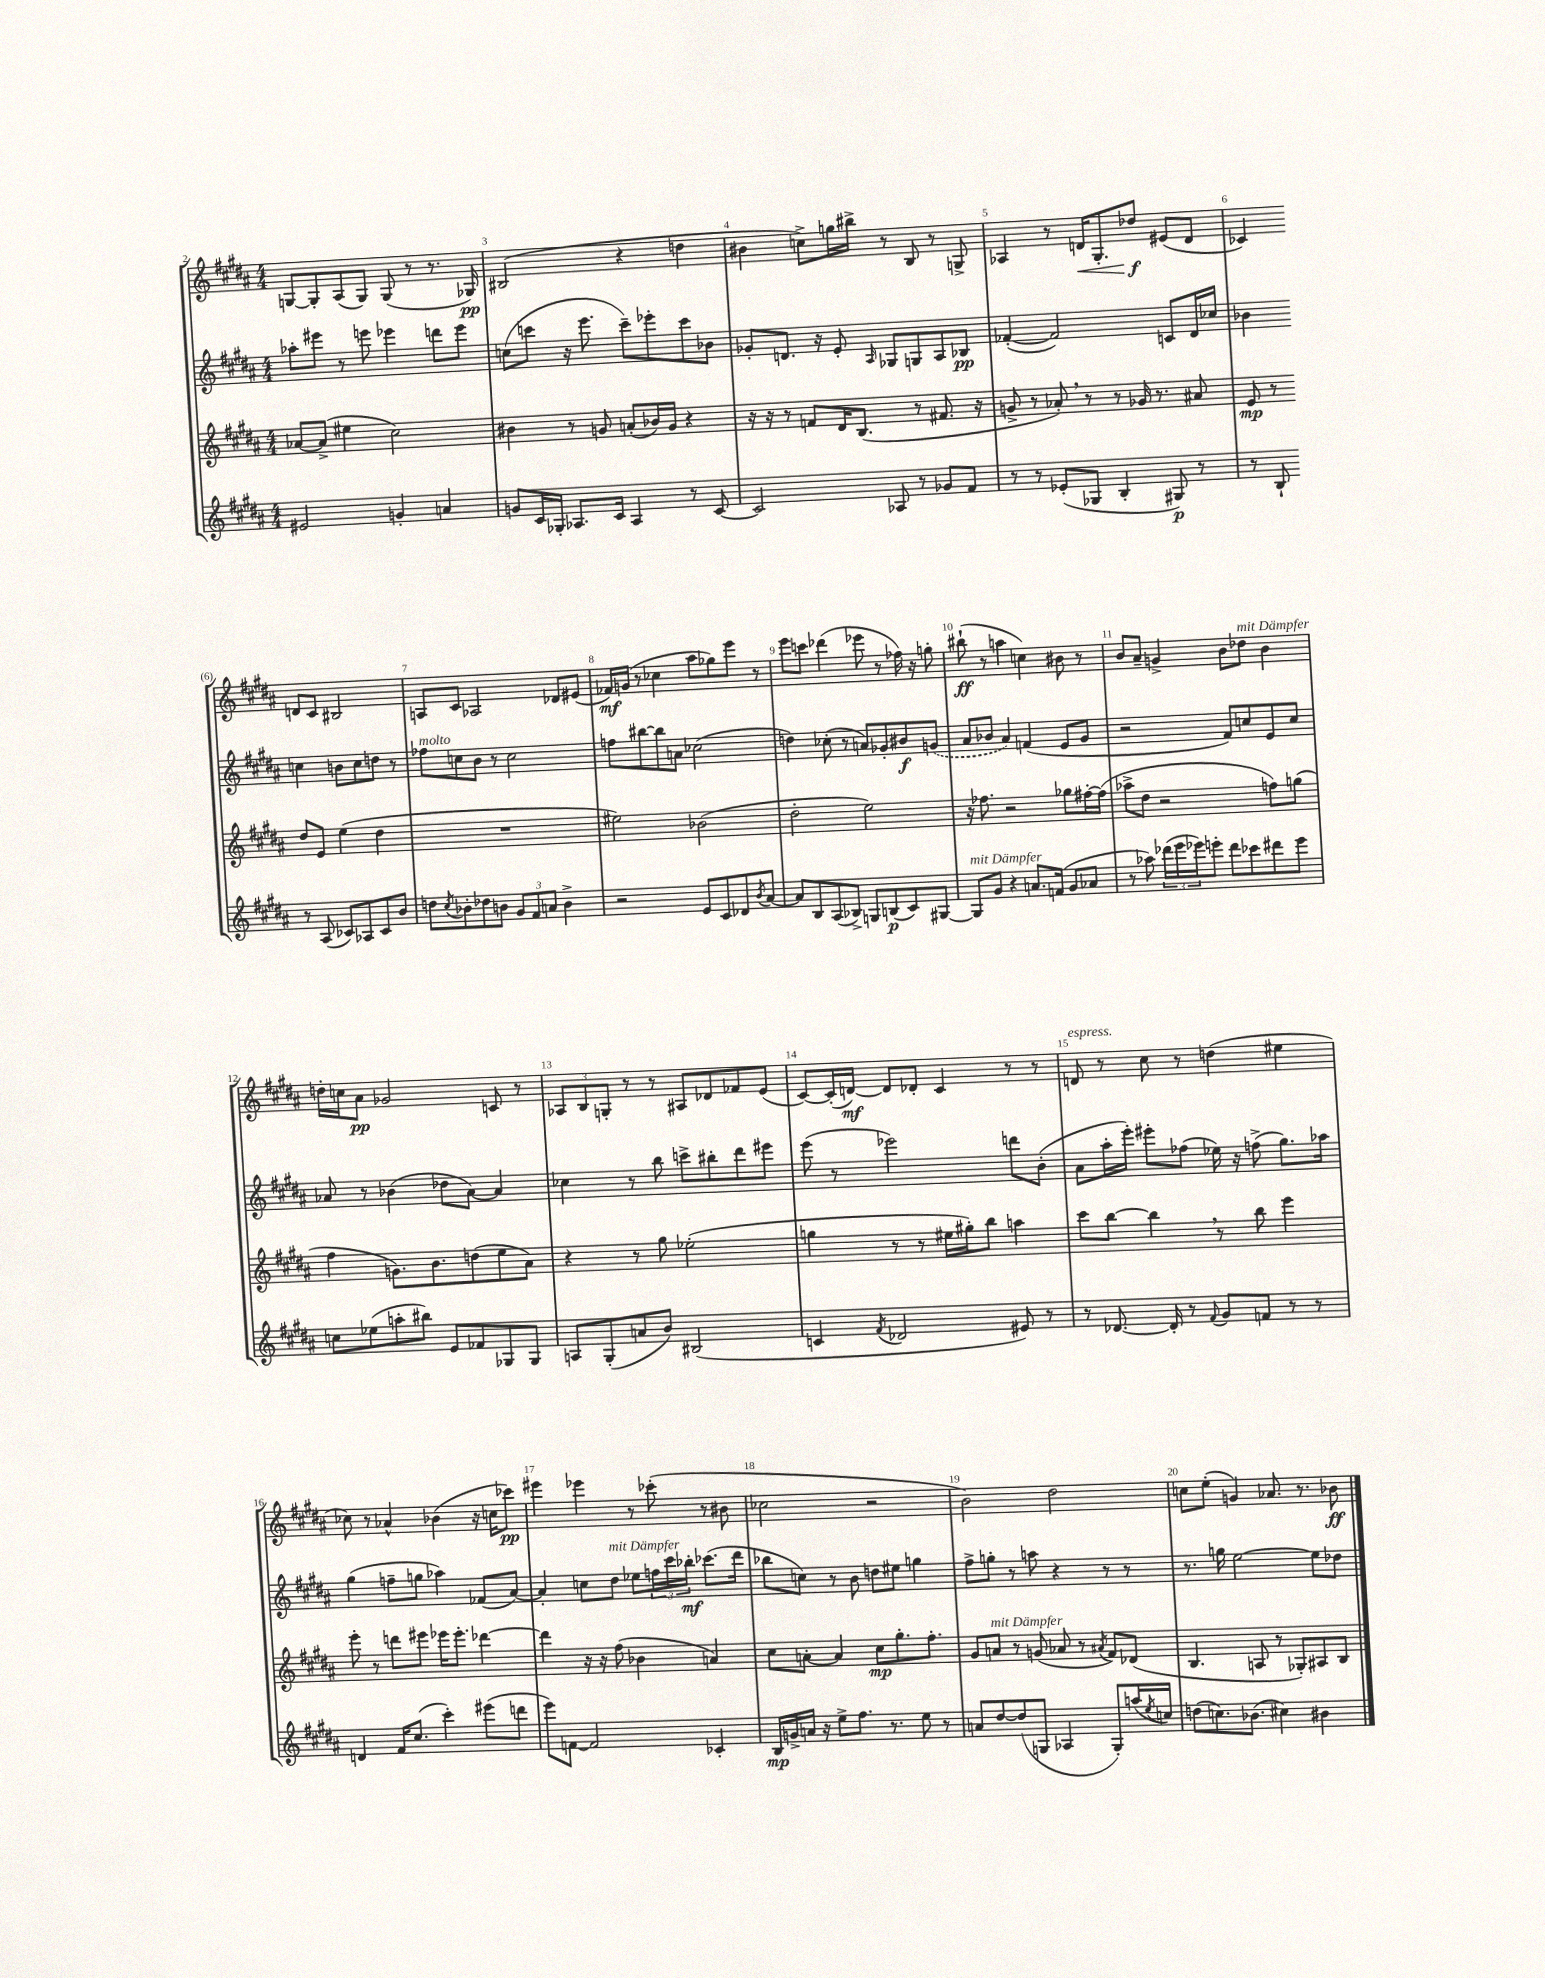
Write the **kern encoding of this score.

**kern	**dynam	**kern	**dynam	**kern	**dynam	**kern	**dynam
*part4	*part4	*part3	*part3	*part2	*part2	*part1	*part1
*staff4	*staff4	*staff3	*staff3	*staff2	*staff2	*staff1	*staff1
*clefG2	*	*clefG2	*	*clefG2	*	*clefG2	*
*k[f#c#g#d#a#]	*	*k[f#c#g#d#a#]	*	*k[f#c#g#d#a#]	*	*k[f#c#g#d#a#]	*
*M4/4	*	*M4/4	*	*M4/4	*	*M4/4	*
=2	=2	=2	=2	=2	=2	=2	=2
2e#X/	.	[8a-X/L	.	8aa-X'\L	.	[8Gn/L	.
.	.	(8a-^/J]	.	8eee#X\J	.	8G'/]	.
.	.	4ee#X\	.	8r	.	(8A#/	.
.	.	.	.	8eeen\	.	8G/J)	.
4gn'/	.	2cc#\)	.	4eee-X\	.	(8G/	.
.	.	.	.	.	.	8r	.
4an/	.	.	.	8dddn\L	.	8.r	.
.	.	.	.	8eee-\J	.	.	.
.	.	.	.	.	.	16G-X/)	pp
=3	=3	=3	=3	=3	=3	=3	=3
8gn/L	.	4b#X\	.	(8ccn\L	.	(2B#X/	.
16c#/L	.	.	.	8cccn\J	.	.	.
16G-X'/JJ	.	.	.	.	.	.	.
8.A-X/L	.	8r	.	16r	.	.	.
.	.	.	.	8.eee\	.	.	.
.	.	8gn/	.	.	.	.	.
16c#/Jk	.	.	.	.	.	.	.
4A-/	.	(8an'/L	.	8ccc~\L)	.	4r	.
.	.	16b-X/L)	.	8eee-X'\	.	.	.
.	.	16g/JJ	.	.	.	.	.
8r	.	4r	.	8ccc\	.	4ddn\	.
[8c#/	.	.	.	8b-X\J	.	.	.
=4	=4	=4	=4	=4	=4	=4	=4
2c#/]	.	16r	.	8g-X'/L	.	4b#X\	.
.	.	16r	.	.	.	.	.
.	.	8r	.	8.dn/J	.	.	.
.	.	8fn/L	.	.	.	8ccn^\L)	.
.	.	.	.	16r	.	.	.
.	.	16d#/K	.	8e'/	.	16ggn\L	.
.	.	(8.B/J	.	.	.	16bb#X^\JJ	.
.	.	.	.	16qqA#/	.	.	.
8A-X/	.	.	.	8G-X/L	.	8r	.
8r	.	8r	.	8Gn/	.	8B/	.
8g-X/L	.	8.f#X/	.	8A#/	.	8r	.
8f#/J	.	.	.	8B-X/J	pp	8Gn^/	.
.	.	16r	.	.	.	.	.
=5	=5	=5	=5	=5	=5	=5	=5
8r	.	8gn^/	.	([4f-X'/	.	4A-X/	.
8r	.	8r	.	.	.	.	.
(8e-X'/L	.	8a-X',/)	.	2f-/])	.	8r	.
!	!	!	!	!	!	!	!LO:HP:b
8G-X/J	.	8r	.	.	.	16dn/KL	<
.	.	.	.	.	.	8.G#'/	.
4B'/	.	8r	.	.	.	.	.
.	.	16g-X/	.	.	.	8dd-X/J	f
.	.	8.r	.	.	.	.	.
8G#X/)	p	.	.	8cn/L	.	(8e#X/L	[
8r	.	8a#X/	.	16d#/L	.	8d/J	.
.	.	.	.	16cc-X/JJ	.	.	.
=6	=6	=6	=6	=6	=6	=6	=6
8r	.	8e/	mp	4b-X\	.	4c-X/)	.
8B`/	.	8r	.	.	.	.	.
8r	.	8dd#/L	.	4ccn\	.	8dn/L	.
(8A#/	.	8e/J	.	.	.	8c-/J	.
8c-X/L)	.	(4ee\	.	8bn\L	.	2B#X/	.
8A-X/	.	.	.	8cc\	.	.	.
8c-/	.	4dd#\	.	8ddn\J	.	.	.
8b/J	.	.	.	8r	.	.	.
!!LO:LB:g=z
=7	=7	=7	=7	=7	=7	=7	=7
!	!	!	!	!LO:TX:a:i:t=molto	!	!	!
8ddn\L	.	1r	.	8ff-X\L	.	8An/L	.
8qcc#/	.	.	.	.	.	.	.
8b-X'\	.	.	.	8ccn\	.	8c#/J	.
8dd-X\	.	.	.	8b\J	.	2A-X/	.
8bn\J	.	.	.	8r	.	.	.
12g#/L	.	.	.	2cc\	.	.	.
12f#/	.	.	.	.	.	.	.
12an/J	.	.	.	.	.	.	.
4b^\	.	.	.	.	.	8d-X/L	.
.	.	.	.	.	.	(8e#X/J	.
=8	=8	=8	=8	=8	=8	=8	=8
2r	.	2ee#X\)	.	8ffn\L	.	16f-X/LL)	mf
.	.	.	.	.	.	(16gn/JJ	.
.	.	.	.	[8bb#X\	.	8r	.
.	.	.	.	8bb#\]	.	4cc-X\	.
.	.	.	.	8an\J	.	.	.
8e/L	.	(2b-X\	.	(2cc-X\	.	8aa#\L	.
8c#/	.	.	.	.	.	8gg-X\)	.
8d-X/	.	.	.	.	.	8eee\J	.
8qb/	.	.	.	.	.	.	.
[8a#/J	.	.	.	.	.	8r	.
=9	=9	=9	=9	=9	=9	=9	=9
8a#/L]	.	2dd#'\	.	4ddn\)	.	8eee\L	.
8B/	.	.	.	.	.	8cccn\J	.
(8A#/	.	.	.	(8cc-X'\	.	(4ddd-X\	.
8B-X^/J)	.	.	.	8r	.	.	.
8Gn/L	.	2ee\)	.	8an/L)	.	8eee-X\	.
(8Bn/	p	.	.	8g-X'/	.	8r	.
8c#/)	.	.	.	8b#X/	f	16ff-X\)	.
.	.	.	.	.	.	16r	.
[8G#X/J	.	.	.	(8gn/J	.	8ggn'\	.
=10	=10	=10	=10	=10	=10	=10	=10
!LO:TX:a:i:t=mit Dämpfer	!	!	!	!	!	!	!
8G#/L]	.	16r	.	8a#/L	.	(8bb#X`\	ff
.	.	8.ff-X\	.	.	.	.	.
8g#/J	.	.	.	8b-X/J	.	8r	.
4r	.	2r	.	4a#/)	.	4aan\	.
8.an/L	.	.	.	(4fn/	.	4ccn\)	.
(16fn/Jk	.	.	.	.	.	.	.
8g#/L	.	8gg-X\L	.	8e/L	.	8b#X\	.
8a-X/J	.	[16ff#X'\L	.	8g#/J	.	8r	.
.	.	(16ff#\JJ]	.	.	.	.	.
=11	=11	=11	=11	=11	=11	=11	=11
8r	.	8aa-X^\L	.	2r	.	8b/L	.
8aa-X\)	.	8dd#\J	.	.	.	8a#~/J	.
(24ddd-X\LL	.	2r	.	.	.	4gn^/	.
24eee\	.	.	.	.	.	.	.
24eee-X\J)	.	.	.	.	.	.	.
8eeen'\J	.	.	.	.	.	.	.
8ddd-\L	.	.	.	8f#/L)	.	8b\L	.
!	!	!	!	!	!	!LO:TX:a:i:t=mit Dämpfer	!
8ccc-X\	.	.	.	8ccn/	.	8dd-X\J	.
8ddd#X\	.	8ffn\L)	.	8e/	.	4b\	.
8eee\J	.	(8ggn\J	.	8cc/J	.	.	.
!!LO:LB:g=z
=12	=12	=12	=12	=12	=12	=12	=12
8ccn\L	.	4ff#\	.	8a-X/	.	16ddn'\LL	.
.	.	.	.	.	.	16ccn\J	.
(8ee-X\	.	.	.	8r	.	8a#\J	pp
8aan'\	.	8.gn\L)	.	(4b-X\	.	2g-X/	.
8bb#X\J)	.	.	.	.	.	.	.
.	.	8.b\	.	.	.	.	.
8e/L	.	.	.	8dd-X\L	.	.	.
8f-X/	.	(8ddn\	.	[8a-\J)	.	.	.
8G-X/	.	8ee\	.	4a-/]	.	8cn/	.
8G-/J	.	8a#\J)	.	.	.	8r	.
=13	=13	=13	=13	=13	=13	=13	=13
8An/L	.	4r	.	4cc-X\	.	12A-X/L	.
.	.	.	.	.	.	12B/	.
(8G#'/	.	.	.	.	.	.	.
.	.	.	.	.	.	12Gn'/J	.
8an/	.	8r	.	8r	.	8r	.
8b/J)	.	8gg#\	.	8bb\	.	8r	.
(2B#X/	.	(2ee-X'\	.	8cccn^\L	.	8A#X/L	.
.	.	.	.	8bb#X'\	.	8d-X/	.
.	.	.	.	8ddd#\	.	8f-X/	.
.	.	.	.	8eee#X\J	.	(8e/J	.
=14	=14	=14	=14	=14	=14	=14	=14
4cn/	.	4ggn\	.	(8eee\	.	[8c#/L)	.
.	.	.	.	8r	.	(16c#'/L]	.
.	.	.	.	.	.	[16dn/JJ)	mf
8qf#/	.	.	.	.	.	.	.
2d-X/	.	8r	.	2eee-X\)	.	8d/L]	.
.	.	8r	.	.	.	8d-X'/J	.
.	.	16ee#X\LL	.	.	.	4c#/	.
.	.	16gg#X'\J)	.	.	.	.	.
.	.	8bb\J	.	.	.	.	.
8e#X/)	.	4aan\	.	8dddn\L	.	8r	.
8r	.	.	.	(8b'\J	.	8r	.
=15	=15	=15	=15	=15	=15	=15	=15
!	!	!	!	!	!	!LO:TX:a:i:t=espress.	!
8r	.	8ccc#\L	.	8a#\L	.	8dn/	.
[8.d-X/	.	[8bb\J	.	16aa#'\L	.	8r	.
.	.	.	.	16eee'\JJ)	.	.	.
.	.	4bb,\]	.	8eee#X'\L	.	8cc#\	.
16d-'/]	.	.	.	.	.	.	.
8r	.	.	.	(8ff-X\J	.	8r	.
8qqf#/	.	.	.	.	.	.	.
8g#/L	.	8r	.	16ee-X\)	.	(4ddn\	.
.	.	.	.	16r	.	.	.
8fn/J	.	8bb\	.	(8ffn^\	.	.	.
8r	.	4eee\	.	8.gg#\L)	.	4ee#X\	.
8r	.	.	.	.	.	.	.
.	.	.	.	16aa-X\Jk	.	.	.
!!LO:LB:g=z
=16	=16	=16	=16	=16	=16	=16	=16
4dn/	.	8eee'\	.	(4gg#\	.	8cc-X\)	.
.	.	8r	.	.	.	8r	.
16f#/KL	.	8dddn\L	.	8ffn~\L	.	4a-X^^/	.
(8.cc#/J	.	.	.	.	.	.	.
.	.	8eee#X\J	.	8ggn\J	.	.	.
4ccc#'\)	.	16eee-X\KL	.	4aa-X\)	.	(4b-X\	.
.	.	8.eee-'\J	.	.	.	.	.
(8eee#X\L	.	[4ddd-X\	.	(8f-X/L	.	16r	.
.	.	.	.	.	.	16ccn\KL	.
8dddn\J	.	.	.	[8a#/J)	.	8ccc-X\J)	pp
=17	=17	=17	=17	=17	=17	=17	=17
8eee\L)	.	4ddd-\]	.	4a#'/]	.	4eee#X\	.
[8fn\J	.	.	.	.	.	.	.
2f/]	.	16r	.	8ccn\L	.	4eee-X\	.
.	.	16r	.	.	.	.	.
!	!	!	!	!LO:TX:a:i:t=mit Dämpfer	!	!	!
.	.	(8ff#\	.	8dd#\J	.	.	.
.	.	4b-X\	.	8ee-X\L	.	8r	.
.	.	.	.	24ffn\L	.	(8ccc-X'\	.
.	.	.	.	24ccc#\	.	.	.
.	.	.	.	24bb-X'\JJ	mf	.	.
4c-X'/	.	4an/)	.	(8.ccc-X\L	.	8r	.
.	.	.	.	.	.	8b#X\	.
.	.	.	.	16ddd#\Jk	.	.	.
=18	=18	=18	=18	=18	=18	=18	=18
16B/LL	mp	8cc#\L	.	8bb-X\L	.	2cc-X\	.
16gn^/	.	.	.	.	.	.	.
16an/JJ	.	[8an'\J	.	8ccn\J)	.	.	.
16r	.	.	.	.	.	.	.
8ee^\L	.	4a/]	.	8r	.	.	.
8.ff#\J	.	.	.	8b\	.	.	.
.	.	8cc#\L	mp	8ddn\L	.	2r	.
8.r	.	.	.	.	.	.	.
.	.	8.gg#'\	.	8ee#X\J	.	.	.
8ee\	.	.	.	4ggn\	.	.	.
.	.	8.ff#'\J	.	.	.	.	.
8r	.	.	.	.	.	.	.
=19	=19	=19	=19	=19	=19	=19	=19
8an/L	.	8g#/L	.	8ff#^\L	.	2b\)	.
!	!	!LO:TX:a:i:t=mit Dämpfer	!	!	!	!	!
[8dd#/	.	8an/J	.	8ggn'\J	.	.	.
(8dd#/]	.	8r	.	8r	.	.	.
8Gn/J	.	(8gn/	.	8aan\	.	.	.
4A-X/	.	8a-X/	.	4r	.	2dd#\	.
.	.	8r	.	.	.	.	.
.	.	8qa#X/	.	.	.	.	.
8G'/L)	.	8f#/L)	.	8r	.	.	.
(16aan/L	.	(8d-X/J	.	8r	.	.	.
8qee/	.	.	.	.	.	.	.
16ccn/JJ)	.	.	.	.	.	.	.
=20	=20	=20	=20	=20	=20	=20	=20
(8ddn\L	.	4.B/	.	8.r	.	8ccn\L	.
8.ccn\)	.	.	.	.	.	(8ee'\J	.
.	.	.	.	16ggn\	.	.	.
.	.	.	.	[2ee\	.	4gn/)	.
(8.b-X\J	.	.	.	.	.	.	.
.	.	8An/	.	.	.	.	.
4cc#X\)	.	8r	.	.	.	8.a-X/	.
.	.	8G-X'/L)	.	.	.	.	.
.	.	.	.	.	.	8.r	.
4b#X\	.	8A#X/	.	8ee\L]	.	.	.
.	.	8B/J	.	8dd-X\J	.	8b-X\	ff
==	==	==	==	==	==	==	==
*-	*-	*-	*-	*-	*-	*-	*-
